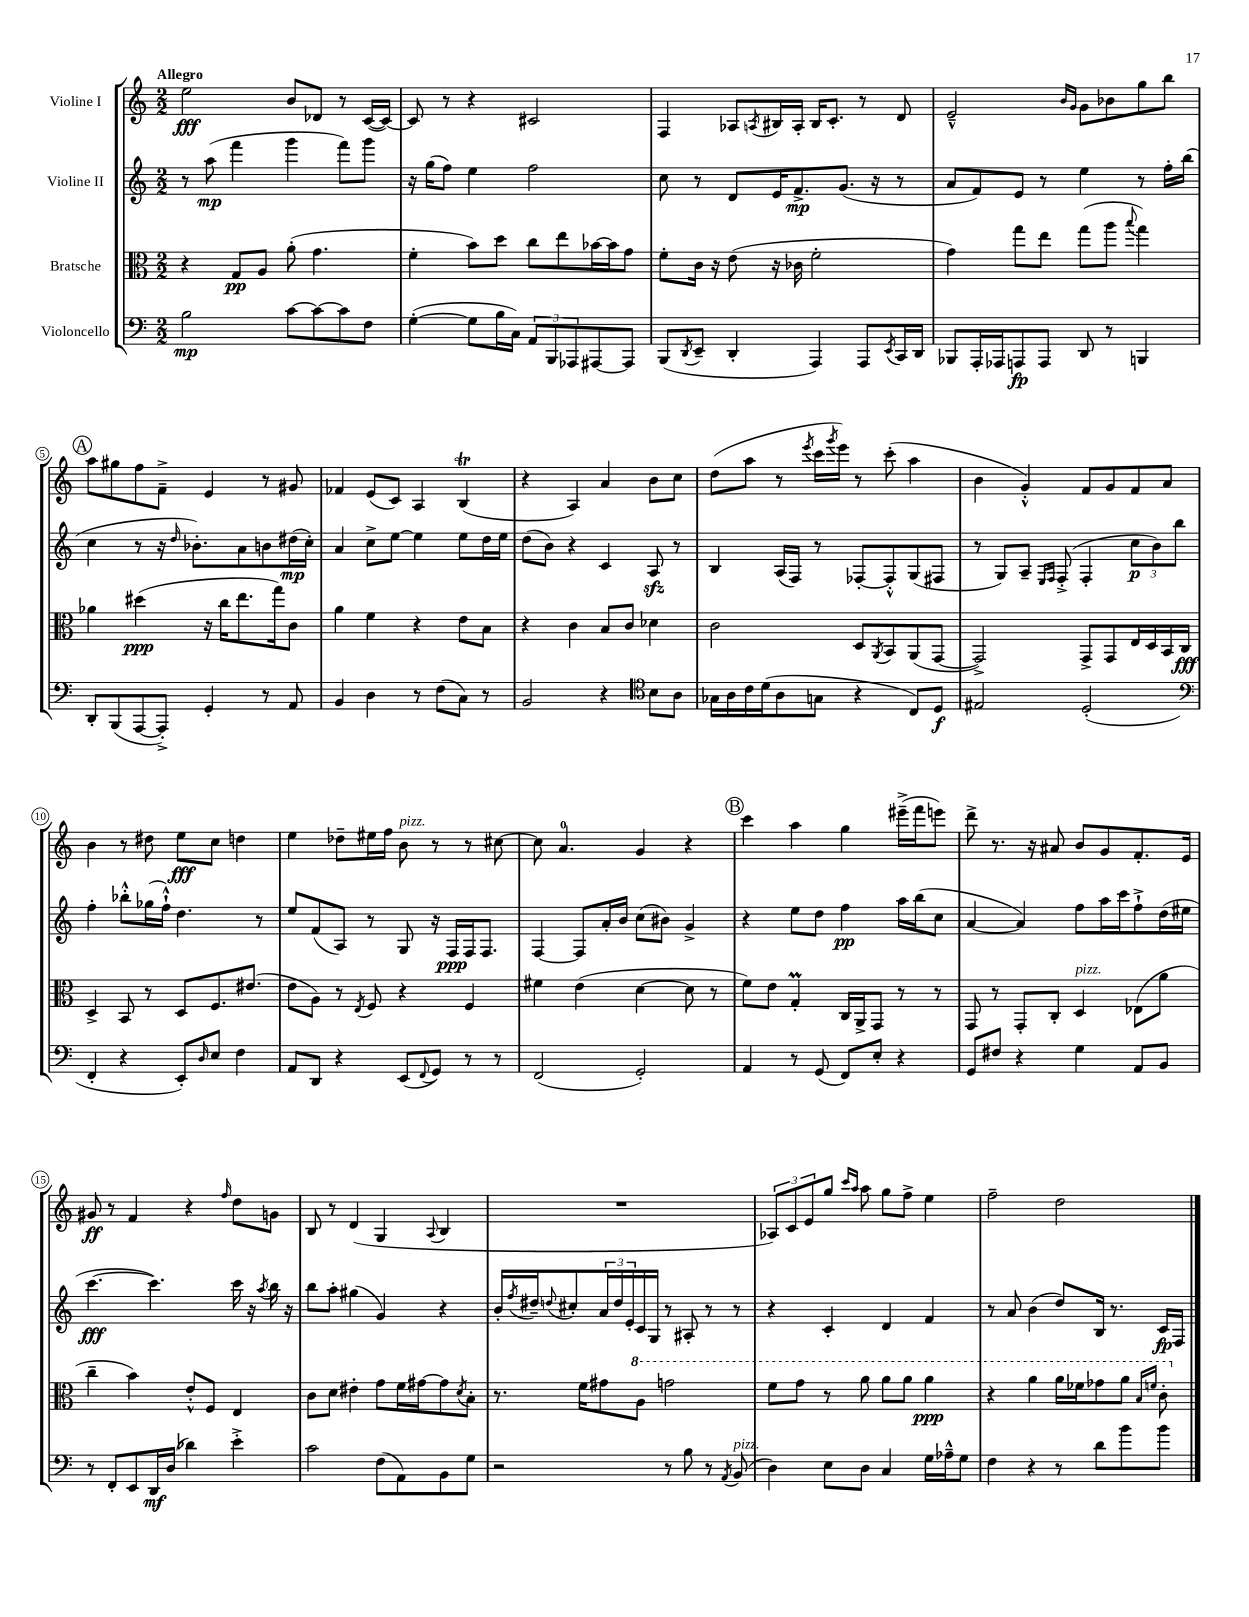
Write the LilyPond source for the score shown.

<<
\new StaffGroup <<
\new Staff = "s0" \with { instrumentName = "Violine I" } {
    \clef treble \key c \major \numericTimeSignature \time 2/2 \tempo "Allegro"
    e''2\fff b'8 des'8 r8 c'16~( c'16~) |
    c'8 r8 r4 cis'2 |
    f4 aes8 \acciaccatura { a8 } bis16 a16-. bis16 c'8.-. r8 d'8 |
    e'2---^ \grace { b'16 g'16 } g'8 bes'8 g''8 b''8 |
    \mark \markup { \circle "A" } a''8 gis''8 f''8 f'8---> e'4 r8 gis'8 |
    fes'4 e'8( c'8) a4 b4\trill( |
    r4 a4) a'4 b'8 c''8 |
    d''8( a''8 r8 \acciaccatura { e'''8 } c'''16 \acciaccatura { g'''8 } e'''16) r8 c'''8-.( a''4 |
    b'4 g'4-.-^) f'8 g'8 f'8 a'8 |
    b'4 r8 dis''8 e''8\fff c''8 d''4 |
    e''4 des''8-- eis''16 f''16 b'8^\markup { \italic "pizz." } r8 r8 cis''8~ |
    cis''8 a'4.-0 g'4 r4 |
    \mark \markup { \circle "B" } c'''4 a''4 g''4 eis'''16--->( f'''16 e'''8) |
    d'''8-> r8. r16 ais'8 b'8 g'8 f'8.-. e'16 |
    gis'8\ff r8 f'4 r4 \grace { f''16 } d''8 g'8 |
    b8 r8 d'4( g4 \appoggiatura { a8 } b4 |
    R1 |
    \tuplet 3/2 { aes8) c'8 e'8 } g''8 \grace { c'''16 a''16 } a''8 g''8 f''8-> e''4 |
    f''2-- d''2 \bar "|." |
}
\new Staff = "s1" \with { instrumentName = "Violine II" } {
    \clef treble \key c \major \numericTimeSignature \time 2/2
    r8 a''8\mp( f'''4 g'''4 f'''8) g'''8 |
    r16 g''16( f''8) e''4 f''2 |
    c''8 r8 d'8 e'16 f'8.->\mp g'8.( r16 r8 |
    a'8 f'8) e'8 r8 e''4 r8 f''16-. b''16( |
    \mark \markup { \circle "A" } c''4 r8 r16 \grace { d''16 } bes'8.-.) a'8 b'8 dis''16\mp( c''16-.) |
    a'4 c''8-> e''8~ e''4 e''8 d''16 e''16 |
    d''8( b'8) r4 c'4 a8\sfz r8 |
    b4 a16( f16) r8 fes8~-. fes8-.-^ g8( fis8 |
    r8 g8) a8-- \grace { e16 f16 } f8-.->( f4-. \tuplet 3/2 { c''8\p b'8) b''8 } |
    f''4-. bes''8-.-^ ges''16( f''16-!-^) d''4. r8 |
    e''8 f'8( a8) r8 g8 r16 f16\ppp f16 f8. |
    f4~ f8 a'16-. b'16 c''8( bis'8) g'4-> |
    \mark \markup { \circle "B" } r4 e''8 d''8 f''4\pp a''16 b''16( c''8 |
    a'4~ a'4) f''8 a''16 c'''16 f''8-!-> d''16( eis''16 |
    c'''4.~\fff c'''4.) c'''16 r16 \acciaccatura { a''8 } b''16 r16 |
    b''8 a''8-. gis''4( g'4) r4 |
    b'16-. \acciaccatura { f''8 } dis''16-- \appoggiatura { d''8 } cis''8-. \tuplet 3/2 { a'16 d''16 e'16-. } c'16 g16 r8 ais8-. r8 r8 |
    r4 c'4-. d'4 f'4 |
    r8 a'8 b'4( d''8) b16 r8. c'16\fp f16 \bar "|." |
}
\new Staff = "s2" \with { instrumentName = "Bratsche" } {
    \clef alto \key c \major \numericTimeSignature \time 2/2
    r4 g8\pp a8 a'8-.( g'4. |
    f'4-. b'8) d''8 c''8 e''8 bes'16~ bes'16 g'8 |
    f'8-. c'16 r16 e'8( r16 ces'16 f'2-. |
    g'4) g''8 e''8 g''8( a''8 \appoggiatura { b''8 } g''4) |
    \mark \markup { \circle "A" } aes'4 dis''4\ppp( r16 c''16 e''8. g''16) c'8 |
    a'4 f'4 r4 e'8 b8 |
    r4 c'4 b8 c'8 des'4 |
    c'2 d8 \acciaccatura { a,8 } b,8 a,8( g,8~ |
    g,2->) g,8-> g,8 e16 d16 b,16 c16\fff |
    d4-> b,8 r8 d8 f8. eis'8.( |
    e'8 a8) r8 \acciaccatura { e8 } f8 r4 f4 |
    fis'4 e'4( d'4~ d'8 r8 |
    \mark \markup { \circle "B" } f'8) e'8 g4-.\prall c16 a,16-> g,8 r8 r8 |
    g,8 r8 g,8-. c8-. d4^\markup { \italic "pizz." } ees8( a'8 |
    c''4-- b'4) e'8-.-^ f8 e4 |
    c'8 d'8 eis'4-. g'8 f'16 gis'16~ gis'8 \acciaccatura { d'8 } b8-. |
    r8. f'16 gis'8 \ottava #1 a'8 g''!2 |
    f''8 g''8 r8 a''8 a''8 a''8 a''4\ppp |
    r4 a''4 a''16 fes''16 ges''8 a''8 \grace { b'16 f''16 } c''8-. \ottava #0 \bar "|." |
}
\new Staff = "s3" \with { instrumentName = "Violoncello" } {
    \clef bass \key c \major \numericTimeSignature \time 2/2
    b2\mp c'8~ c'8~ c'8 f8 |
    g4~-.( g8 b16 c16) \tuplet 3/2 { a,8 b,,8 aes,,8 } ais,,8~ ais,,8 |
    b,,8( \acciaccatura { d,8 } e,8-- d,4-. a,,4) a,,8 \acciaccatura { e,8 } c,16 d,16 |
    bes,,8 a,,16-. aes,,16 a,,8\fp a,,8 d,8 r8 b,,4 |
    \mark \markup { \circle "A" } d,8-. b,,8( a,,8~ a,,8-.->) g,4-. r8 a,8 |
    b,4 d4 r8 f8( c8) r8 |
    b,2 r4 \clef tenor b8 a8 |
    ges16 a16 c'16 d'16( a8 g8 r4 c8) d8\f |
    eis2 d2-.( |
    \clef bass f,4-. r4 e,8-.) \grace { d16 } e8 f4 |
    a,8 d,8 r4 e,8( \appoggiatura { f,8 } g,8) r8 r8 |
    f,2( g,2-.) |
    \mark \markup { \circle "B" } a,4 r8 g,8( f,8) e8-. r4 |
    g,8 fis8 r4 g4 a,8 b,8 |
    r8 f,8-. e,8 d,16\mf d16( des'4) e'4-.-> |
    c'2 f8( a,8) b,8 g8 |
    r2 r8 b8 r8 \acciaccatura { a,8 } b,8^\markup { \italic "pizz." }( |
    d4) e8 d8 c4 g16 aes16---^ g8 |
    f4 r4 r8 d'8 b'8 b'8 \bar "|." |
}
>>
>>
\layout { \context { \Score \override BarNumber.stencil = #(make-stencil-circler 0.1 0.3 ly:text-interface::print) } }
